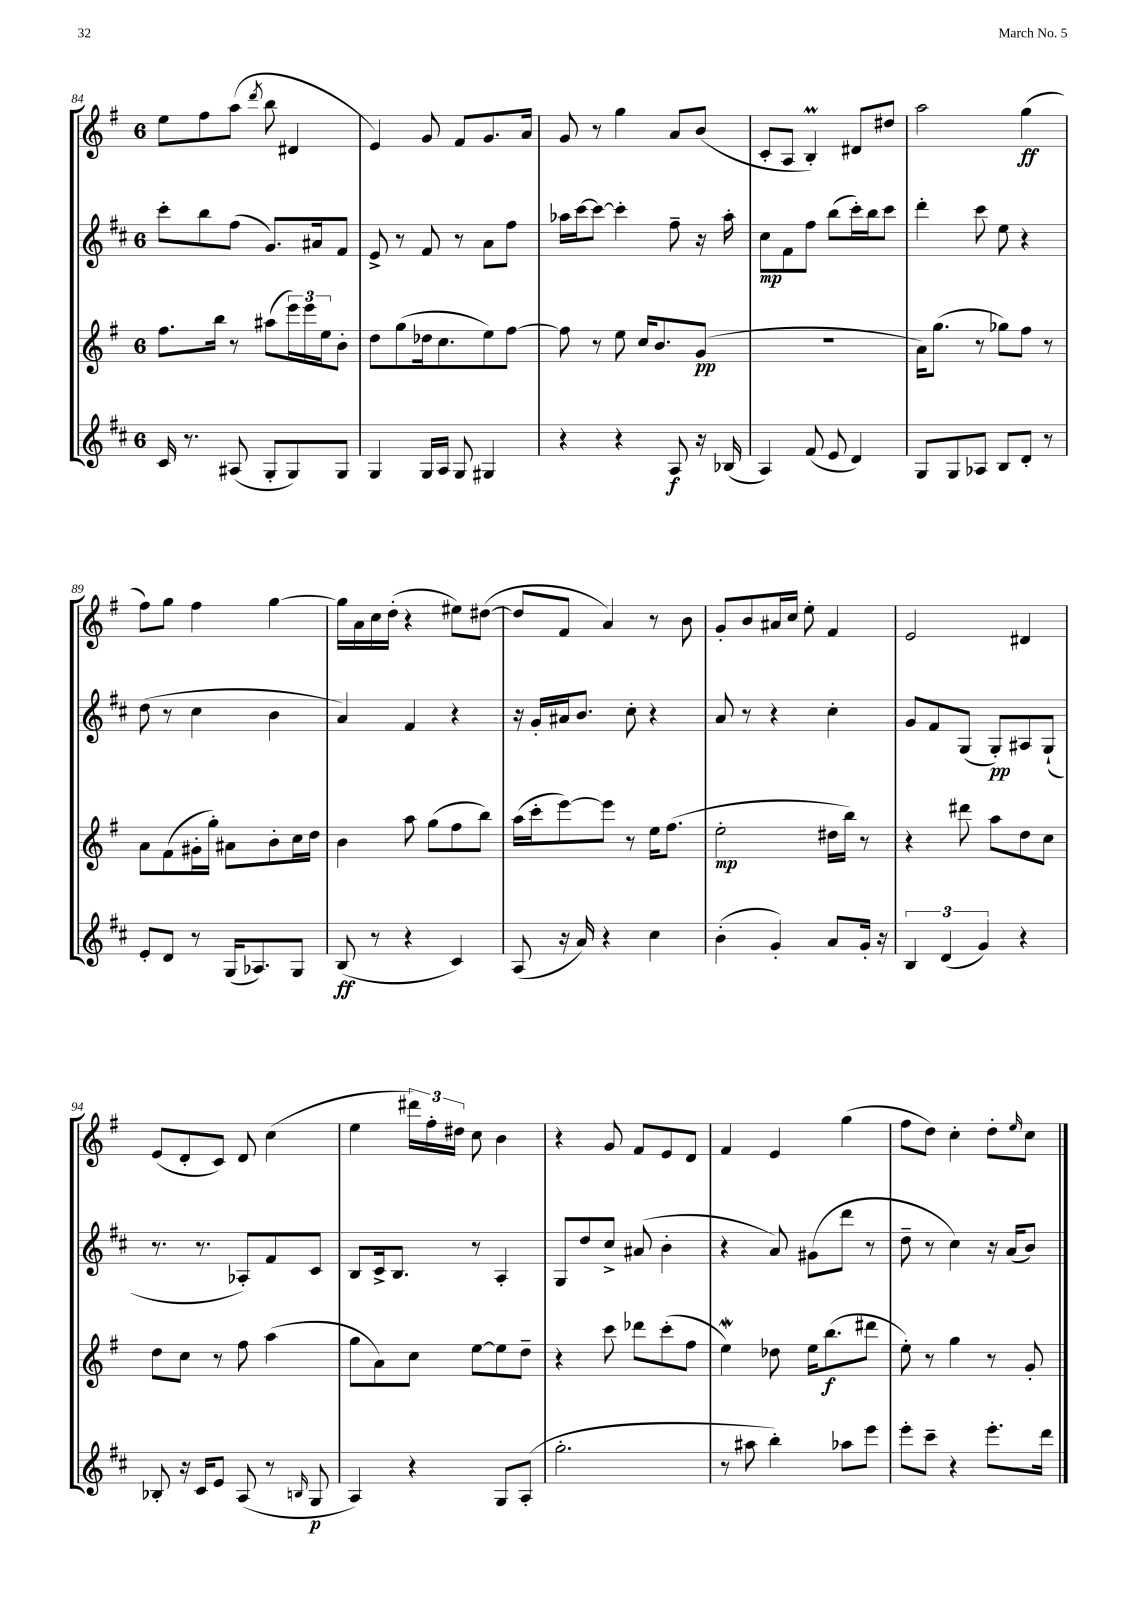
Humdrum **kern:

**kern	**kern	**kern	**kern
*staff4	*staff3	*staff2	*staff1
*clefG2	*clefG2	*clefG2	*clefG2
*k[f#c#]	*k[f#]	*k[f#c#]	*k[f#]
*M6/8	*M6/8	*M6/8	*M6/8
16c#	8.ff#	8ccc#'	8ee
8.r	.	.	.
.	.	8bb	8ff#
.	16bb	.	.
(8A#	8r	(8ff#	(8aa
.	.	.	8qddd
8G'	(8aa#	8.g)	8bb
8G)	24eee)	.	4d#
.	24eee	.	.
.	.	16a#	.
.	24ee	.	.
8G	8b'	8f#	.
=	=	=	=
4G	8dd	8e^	4e)
.	(8gg	8r	.
16G	16dd-	8f#	8g
16A	8.cc	.	.
8G	.	8r	8f#
4G#	8ee)	8a	8.g
.	[8ff#	8ff#	.
.	.	.	16a
=	=	=	=
4r	8ff#]	16aa-	8g
.	.	[16ccc#	.
.	8r	8ccc#_	8r
4r	8ee	4ccc#']	4gg
.	16cc	.	.
.	8.b	.	.
8A	.	8ff#~	8a
16r	(8g	16r	(8b
(16B-	.	16aa-'	.
=	=	=	=
4A)	2.r	8cc#	8c'
.	.	8f#	8A
(8f#	.	8ff#	4B')
8e	.	(8bb	.
4d)	.	16ccc#')	8d#
.	.	16bb	.
.	.	8ccc#	8dd#
=	=	=	=
8G	16a)	4ddd'	2aa
.	(8.gg	.	.
8G	.	.	.
8A-	8r	8ccc#	.
8B	8gg-)	8ee	.
8d'	8ff#	4r	(4gg
8r	8r	.	.
=	=	=	=
8e'	8a	(8dd	8ff#)
8d	(8f#	8r	8gg
8r	16g#'	4cc#	4ff#
.	16gg')	.	.
(16G	8a#	.	.
8.A-)	.	.	.
.	8b'	4b	[4gg
8G	16cc	.	.
.	16dd	.	.
=	=	=	=
(8B	4b	4a)	16gg]
.	.	.	16a
8r	.	.	16cc
.	.	.	(16dd'
4r	8aa	4f#	4r
.	(8gg	.	.
4c#)	8ff#	4r	8ee#)
.	8bb)	.	([8dd#
=	=	=	=
(8A	(16aa	16r	8dd#]
.	16ccc'	16g'	.
16r	[8eee)	16a#	8f#
16a)	.	8.b	.
4r	8eee]	.	4a)
.	8r	8cc#'	.
4cc#	16ee	4r	8r
.	(8.ff#	.	.
.	.	.	8b
=	=	=	=
(4b'	2ee'	8a	8g'
.	.	8r	8b
4g')	.	4r	16a#
.	.	.	16cc
.	.	.	8ee'
8a	16dd#	4cc#'	4f#
.	16bb)	.	.
16g'	8r	.	.
16r	.	.	.
=	=	=	=
6B	4r	8g	2e
.	.	8f#	.
(6d	.	.	.
.	8ddd#	(8G	.
6g)	.	.	.
.	8aa	8G')	.
4r	8dd	8A#	4d#
.	8cc	(8G`	.
=	=	=	=
8B-'	8dd	8.r	(8e
16r	8cc	.	8d'
16c#	.	8.r	.
8e	8r	.	8c)
(8A	8ff#	8A-')	8d
8r	(4aa	8f#	(4cc
16qqB	.	.	.
8G	.	8c#	.
=	=	=	=
4A)	8gg	8B	4ee
.	8a)	16c#^	.
.	.	8.B	.
4r	8cc	.	24ddd#)
.	.	.	24ff#'
.	.	.	24dd#
.	[8ee	8r	8cc
8G	8ee]	4A'	4b
(8A'	8dd~	.	.
=	=	=	=
2.gg'	4r	8G	4r
.	.	8dd	.
.	8ccc	8cc#^	8g
.	8ddd-	(8a#	8f#
.	(8ccc'	4b'	8e
.	8ff#	.	8d
=	=	=	=
8r	4ee)	4r	4f#
8aa#	.	.	.
4bb')	8dd-	8a)	4e
.	16ee	(8g#	.
.	(8.bb	.	.
8aa-	.	8ddd	(4gg
8eee	8ddd#	8r	.
=	=	=	=
8eee'	8ee')	8dd~	8ff#
8ccc#~	8r	8r	8dd)
4r	4gg	4cc#)	4cc'
8.eee'	8r	16r	8dd'
.	.	(16a	.
.	.	.	16qqee
.	8g'	8b)	8cc
16ddd	.	.	.
==	==	==	==
*-	*-	*-	*-
